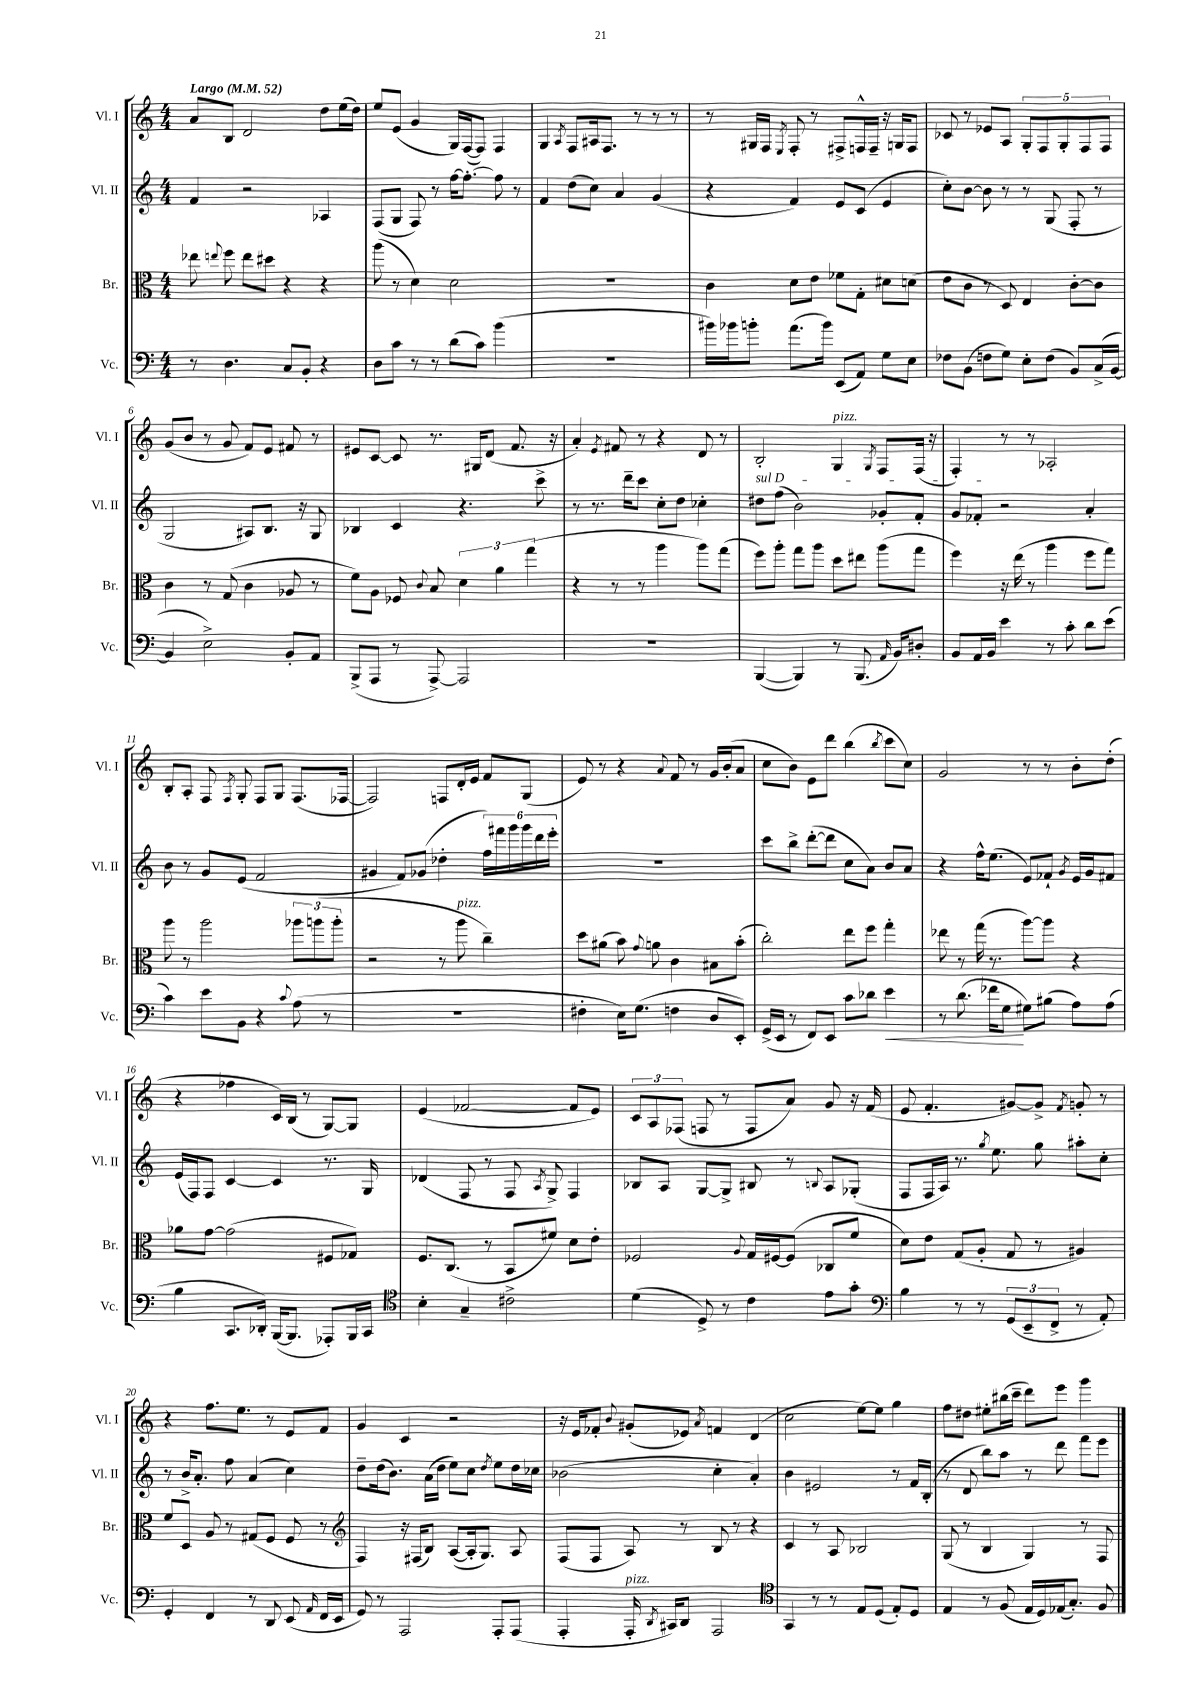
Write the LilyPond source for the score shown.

<<
\new StaffGroup <<
\new Staff = "s0" \with { instrumentName = "Vl. I" shortInstrumentName = "Vl. I" } {
    \clef treble \key c \major \numericTimeSignature \time 4/4 \tempo "Largo" 4 = 52
    \autoBeamOff a'8[ b8] d'2 d''8[ e''16( d''16]) |
    e''8[ e'8]( g'4 g16[) f16~( f8]) f4 |
    g4 \acciaccatura { a8 } f8[ ais16 f8.] r8 r8 r8 |
    r8 gis16[ f16] \acciaccatura { e8 } f8-. r8 fis8[-> f16-^ f16]-- r16 g16[ f8] |
    ces'8 r8 ees'8[ a8] \tuplet 5/4 { g8[-. f8 g8-. f8 f8] } |
    g'8[( b'8] r8 g'8 f'8[) e'8] fis'8 r8 |
    eis'8[ c'8]~ c'8 r8. gis16[ d'8]( f'8. r16 |
    a'4-.) \acciaccatura { e'8 } fis'8 r8 r4 d'8 r8 |
    b2-. g4^\markup { \italic "pizz." } \acciaccatura { g8 } f8[ f16]( r16 |
    f4-.) r8 r8 aes2-. |
    b8[-. a8]-. f8 \acciaccatura { f8 } g8-. f8[ g8] f8.[( fes16]~ |
    fes2) f8[ d'16-. e'16] f'8[ g8]( |
    e'8) r8 r4 \appoggiatura { a'8 } f'8 r8 g'16[ b'16-.( a'8] |
    c''8[ b'8]) e'8[ d'''8] b''4( \acciaccatura { b''8 } c'''8[ c''8]) |
    g'2 r8 r8 b'8[-. d''8]-.( |
    r4 fes''4 c'16[) b16]( r8 g8[~) g8] |
    e'4( fes'2~ fes'8[ e'8]) |
    \tuplet 3/2 { c'8[ a8 fes8]( } f8 r8 f8[ a'8]) g'8 r16 f'16( |
    e'8 f'4.-. gis'8[~) gis'8]-> \acciaccatura { f'8 } g'8-. r8 |
    r4 f''8.[ e''8.] r8 e'8[ f'8] |
    g'4 c'4 r2 |
    r16 e'16[ fes'8]-. \appoggiatura { b'8 } gis'8[-.( ees'8]) \acciaccatura { a'8 } f'4 d'4( |
    c''2 e''8[~) e''8] g''4 |
    f''8[ dis''8] eis''8[-. bis''16( c'''16]-- d'''8[) e'''8] g'''4 \bar "|." |
}
\new Staff = "s1" \with { instrumentName = "Vl. II" shortInstrumentName = "Vl. II" } {
    \clef treble \key c \major \numericTimeSignature \time 4/4
    \autoBeamOff f'4 r2 aes4 |
    f8[( g8] f8) r8 f''16[~ f''8.]~-. f''8 r8 |
    f'4 d''8[( c''8]) a'4 g'4( |
    r4 f'4) e'8[ c'8]( e'4 |
    c''8[-.) b'8]~ b'8 r8 r8 g8( f8-. r8 |
    g2 ais8[) b8.] r16 g8 |
    bes4 c'4 r4. c'''8-> |
    r8 r8. d'''16[-- c'''8] c''8[-. d''8] ces''4-. |
    \once \override TextSpanner.bound-details.left.text = \markup { \italic "sul D" } dis''8[\startTextSpan f''8]( b'2) ges'8[-. f'8]-. |
    g'8[ fes'8]-.\stopTextSpan r2 a'4-. |
    b'8 r8 g'8[ e'8]( f'2 |
    gis'4 f'8[) ges'8]( des''4-. \tuplet 6/4 { f''16[) fis'''16 g'''16 g'''16 d'''16 e'''16]-. } |
    R1 |
    c'''8[ b''8]-> d'''8[~-.( d'''8] c''8[ a'8]) b'8[ a'8] |
    r4 f''16[-^ e''8.]( e'8[) fes'8]-! \acciaccatura { g'8 } e'16[ g'16 fis'8] |
    e'16[( f16) f8] c'4~ c'4 r8. g16 |
    des'4( f8 r8 f8 \acciaccatura { a8 } g8->) f4 |
    bes8[ a8] g8[~ g8]-> bis8 r8 \appoggiatura { b8 } a8[ ges8]-.( |
    f8[ f16 a16]) r8. \acciaccatura { g''8 } e''8. g''8 ais''8[-. c''8]-. |
    r8 b'16[-> a'8.]-. f''8 a'4( c''4) |
    d''8[-- d''16( b'8.]) a'16[( d''16] e''8[) c''8] \acciaccatura { d''8 } e''8[ d''16 ces''16] |
    bes'2( c''4-. a'4-.) |
    b'4 eis'2 r8 f'16[ b16]-.( |
    r8 d'8 b''8[) a''8] r8 d'''8 f'''8[ e'''8] \bar "|." |
}
\new Staff = "s2" \with { instrumentName = "Br." shortInstrumentName = "Br." } {
    \clef alto \key c \major \numericTimeSignature \time 4/4
    \autoBeamOff ees''8 \appoggiatura { e''8 } f''8 e''8[ dis''8] r4 r4 |
    a''8( r8 d'4) d'2 |
    R1 |
    c'4 d'8[ e'8] fes'8[ g8]-. dis'8[ d'8]( |
    e'8[ c'8] r8 d8) e4 c'8[~-. c'8] |
    c'4 r8 g8( c'4 aes8 r8 |
    f'8[) a8] fes8 \appoggiatura { c'8 } b8 \tuplet 3/2 { d'4 a'4 g''4( } |
    r4 r8 r8 a''4 a''8[) g''8]( |
    f''8[) a''8]-. g''8[ a''8] d''8[ eis''8] a''8[( g''8] |
    f''4) r16 e''16( r8 a''4 f''8[ g''8]) |
    a''8 r8 a''2 \tuplet 3/2 { aes''8[ a''8( a''8]-. } |
    r2 r8 a''8^\markup { \italic "pizz." } c''4--) |
    d''8[ ais'8]( b'8) \appoggiatura { g'8 } a'8 c'4 bis8[ b'8]-.( |
    c''2-.) e''8[ f''8] g''4-. |
    ees''8 r8 g''16( r8. a''8[~) a''8] r4 |
    aes'8[ g'8]~ g'2( fis8[ ges8]) |
    f8.[ c8.]( r8 b,8[ fis'8]) d'8[ e'8]-. |
    fes2 \appoggiatura { a8 } g16[ fis16~ fis8]( ces8[ f'8] |
    d'8[) e'8] g8[( a8]-. g8 r8 ais4) |
    f'8[ d8] a8 r8 gis8[( f8] f8 r8 |
    \clef treble f4) r16 fis16[( b8]) a8[~( a16-. g8.]) a8 |
    f8[( f8] a8) r8 b8 r8 r4 |
    c'4 r8 a8 bes2 |
    g8( r8 b4 g4) r8 f8 \bar "|." |
}
\new Staff = "s3" \with { instrumentName = "Vc." shortInstrumentName = "Vc." } {
    \clef bass \key c \major \numericTimeSignature \time 4/4
    \autoBeamOff r8 d4. c8[ b,8]-. r4 |
    d8[ c'8] r8 r8 d'8[( c'8]) b'4( |
    R1 |
    bis'16[) bes'16 b'8]-. a'8.[( b'16]) e,8[( a,8]) g8[ e8] |
    fes8[ b,8]( f8[ g8]) e8[-. f8]( b,8[) c16->( b,16]~ |
    b,4 e2->) b,8[-. a,8] |
    b,,8[->( a,,8] r8 a,,8~->) a,,2 |
    R1 |
    b,,4~( b,,4) r8 b,,8.( \grace { a,16 } b,16[) dis8]-. |
    b,8[ a,16 b,16] e'4 r8 c'8-. d'8[ e'8]( |
    c'4) e'8[ b,8] r4 \appoggiatura { c'8 } a8( r8 |
    R1 |
    fis4-. e16[) g8.]( f4 d8[ e,8]-.) |
    g,16[->( e,16] r8 f,8[) e,8] c'8[ des'8] e'4\< |
    r8 d'8.( fes'16[ g8]\! gis8[) bis8]( a8[) a8]( |
    b4 c,8.[ des,16]-.) b,,16[~( b,,8.] aes,,8[-.) b,,16 c,16] |
    \clef tenor b4-. g4-- cis'2-> |
    d'4( d8->) r8 c'4 e'8[ g'8]-. |
    \clef bass b4 r8 r8 \tuplet 3/2 { g,8[( e,8-- f,8]-> } r8 a,8-.) |
    g,4-. f,4 r8 d,8 e,8( \grace { a,16 } f,16[ e,16] |
    g,8) r8 a,,2 a,,8[-. a,,8]( |
    a,,4-. a,,16-.^\markup { \italic "pizz." } \acciaccatura { d,8 } cis,16[) d,8] a,,2 |
    \clef tenor g,4 r8 r8 e8[ d8]( e8[-.) d8] |
    e4 r8 f8( e16[ d16) ees16( g8.]-.) f8 \bar "|." |
}
>>
>>
